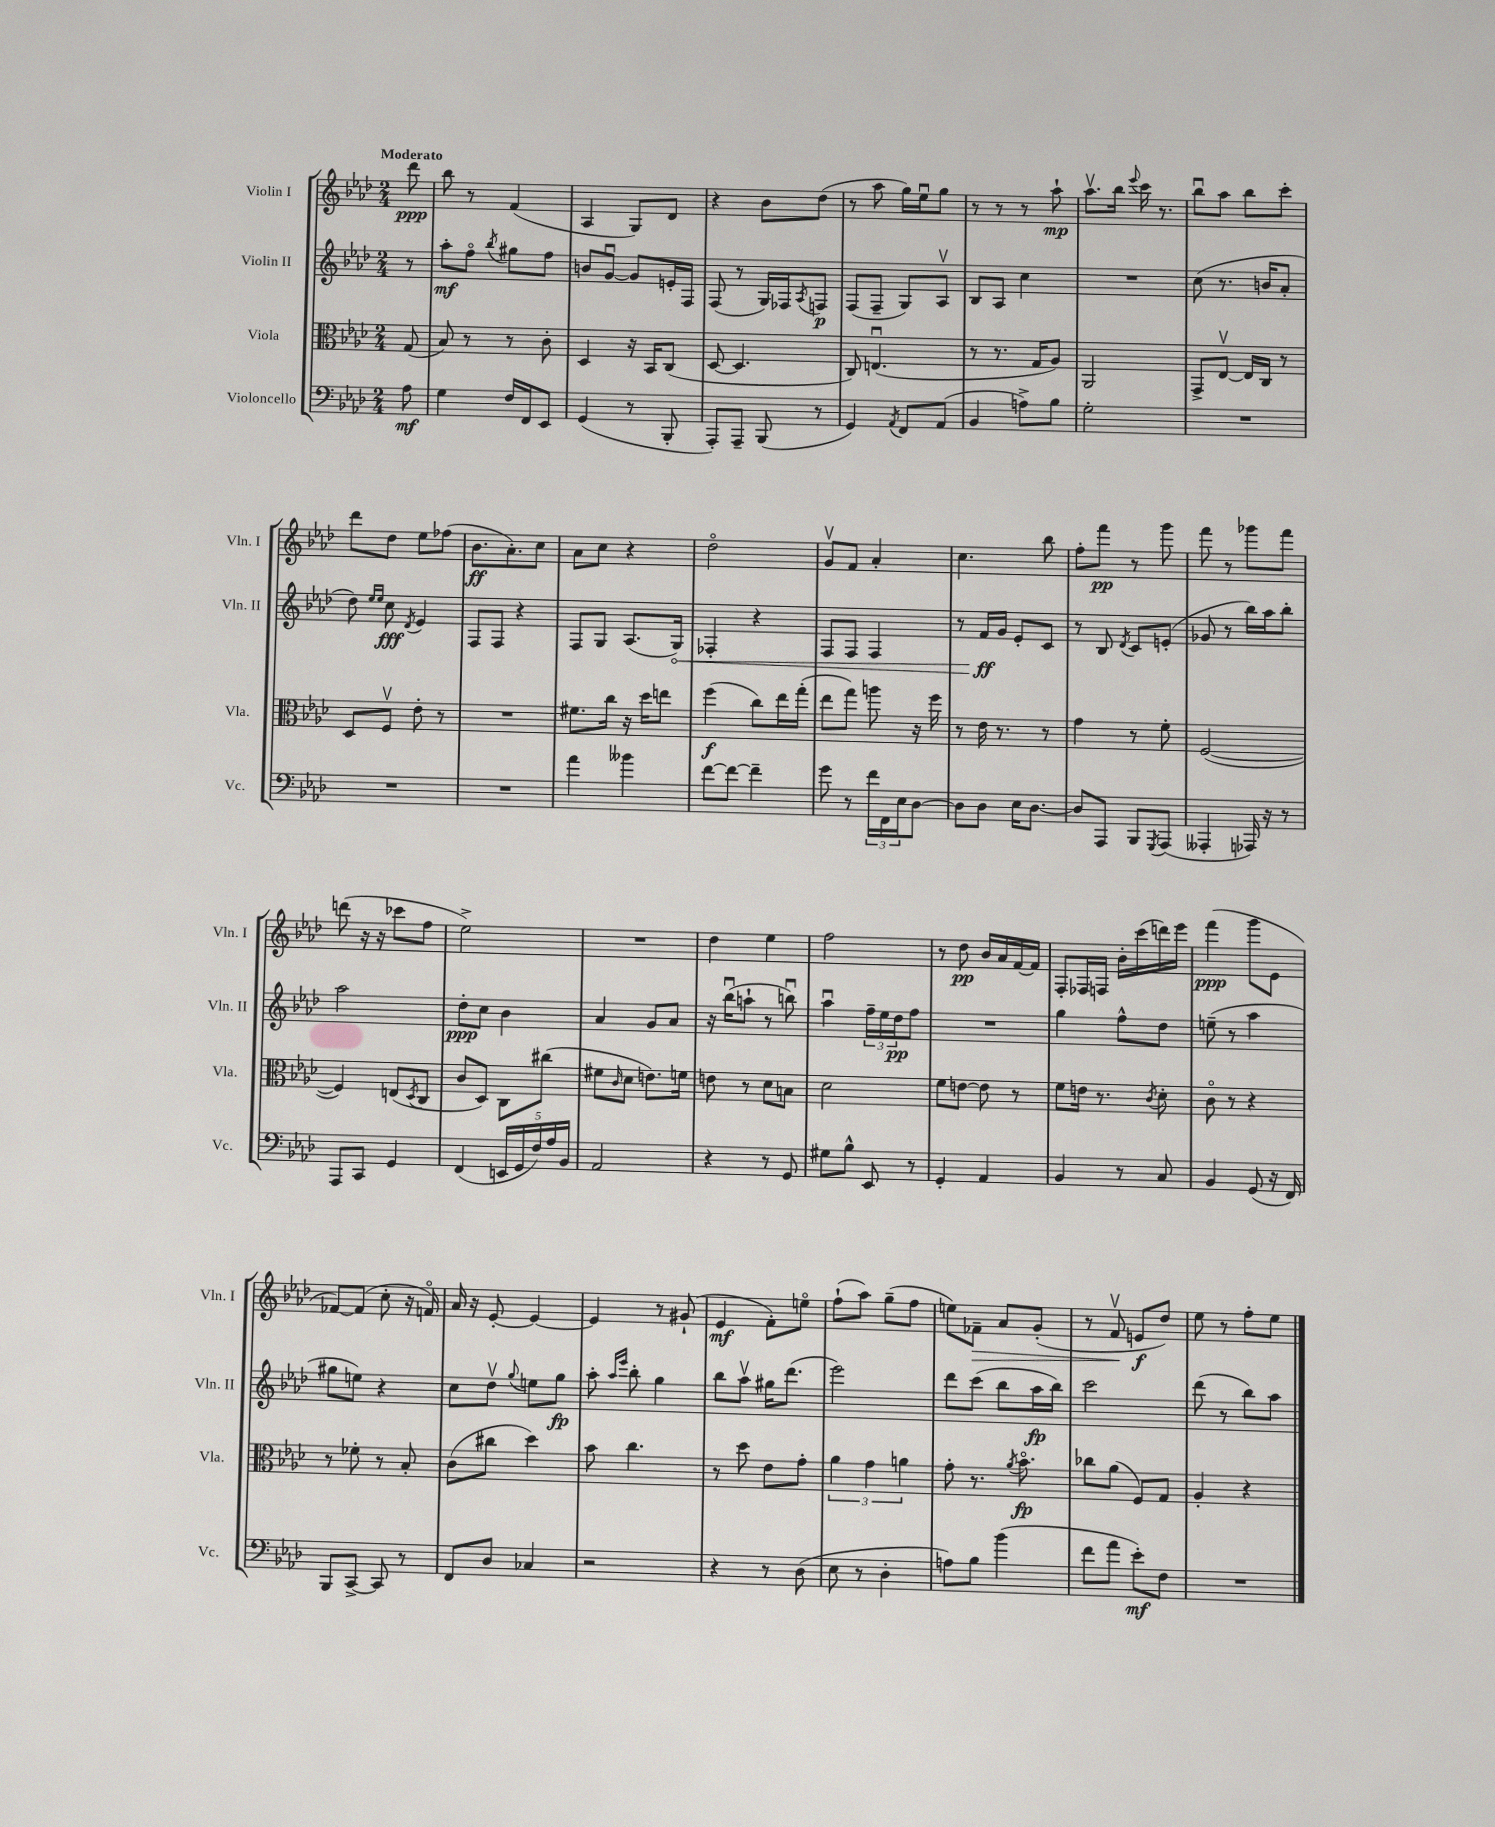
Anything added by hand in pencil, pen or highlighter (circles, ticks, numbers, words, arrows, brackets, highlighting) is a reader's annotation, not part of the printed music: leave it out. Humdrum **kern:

**kern	**dynam	**kern	**dynam	**kern	**dynam	**kern	**dynam
*part4	*part4	*part3	*part3	*part2	*part2	*part1	*part1
*staff4	*staff4	*staff3	*staff3	*staff2	*staff2	*staff1	*staff1
*I"Violoncello	*	*I"Viola	*	*I"Violin II	*	*I"Violin I	*
*I'Vc.	*	*I'Vla.	*	*I'Vln. II	*	*I'Vln. I	*
*clefF4	*	*clefC3	*	*clefG2	*	*clefG2	*
*k[b-e-a-d-]	*	*k[b-e-a-d-]	*	*k[b-e-a-d-]	*	*k[b-e-a-d-]	*
*M2/4	*	*M2/4	*	*M2/4	*	*M2/4	*
=	=	=	=	=	=	=	=
!	!	!	!	!	!	!LO:TX:a:B:t=Moderato	!
8A-\	mf	(8G/	.	8r	.	8ddd-\	ppp
=1	=1	=1	=1	=1	=1	=1	=1
4G\	.	8B-/)	.	8aa-'\L	mf	8bb-\	.
.	.	8r	.	8ff\J	.	8r	.
.	.	.	.	8qbb-/	.	.	.
16F/LL	.	8r	.	8gg#X\L	.	(4f/	.
16FF/J	.	.	.	.	.	.	.
8EE-/J	.	8c'\	.	8ff\J	.	.	.
=2	=2	=2	=2	=2	=2	=2	=2
(4GG/	.	4D-/	.	8bn/L	.	4A-/	.
.	.	.	.	[8gu/J	.	.	.
8r	.	16r	.	8g/L]	.	8G/L)	.
.	.	16BB-/KL	.	.	.	.	.
8BBB-'/	.	(8C/J	.	16en'/L	.	8d-/J	.
.	.	.	.	16F/JJ	.	.	.
=3	=3	=3	=3	=3	=3	=3	=3
8AAA-'/L)	.	[8D-/	.	(8F/	.	4r	.
8AAA-~/J	.	4.D-/]	.	8r	.	.	.
(8BBB-/	.	.	.	16G/LL)	.	8b-\L	.
.	.	.	.	16F-X/J	.	.	.
.	.	.	.	8qA-/	.	.	.
8r	.	.	.	8Fn/J	p	(8dd-\J	.
=4	=4	=4	=4	=4	=4	=4	=4
4GG/)	.	8C/)	.	(8F/L	.	8r	.
.	.	(4.Enu/	.	8F~/J	.	8aa-\	.
8qAA-/	.	.	.	.	.	.	.
8FF/L	.	.	.	8G/L)	.	16gg\LL)	.
.	.	.	.	.	.	16ee-u\J	.
(8AA-/J	.	.	.	8A-v/J	.	8gg\J	.
=5	=5	=5	=5	=5	=5	=5	=5
4BB-/	.	8r	.	8B-/L	.	8r	.
.	.	8.r	.	8A-/J	.	8r	.
8An^\L)	.	.	.	4cc\	.	8r	.
.	.	16G/KL	.	.	.	.	.
8B-\J	.	8A-/J)	.	.	.	8aa-`\	mp
=6	=6	=6	=6	=6	=6	=6	=6
2G'\	.	2AA-/	.	2r	.	8.aa-v\L	.
.	.	.	.	.	.	16bb-\Jk	.
.	.	.	.	.	.	8qqeee-/	.
.	.	.	.	.	.	16ccc\	.
.	.	.	.	.	.	8.r	.
=7	=7	=7	=7	=7	=7	=7	=7
2r	.	8GG^/L	.	(8cc\	.	8bb-u\L	.
.	.	[8E-v/J	.	8.r	.	8aa-\J	.
.	.	16E-/LL]	.	.	.	8bb-\L	.
.	.	16C/JJ	.	16bn/KL	.	.	.
.	.	8r	.	8a-'/J	.	8ccc'\J	.
!!LO:LB:g=z
=8	=8	=8	=8	=8	=8	=8	=8
2r	.	8D-/L	.	8dd-\)	.	8ddd-\L	.
.	.	.	.	16qqee-/LL	.	.	.
.	.	.	.	16qqee-/JJ	.	.	.
.	.	8Fv/J	.	8cc\	fff	8dd-\J	.
.	.	.	.	8qd-/	.	.	.
.	.	8e-'\	.	4e-/	.	8ee-\L	.
.	.	8r	.	.	.	(8ff-X\J	.
=9	=9	=9	=9	=9	=9	=9	=9
2r	.	2r	.	8F/L	.	8.b-\L	ff
.	.	.	.	8F/J	.	.	.
.	.	.	.	.	.	8.a-'\)	.
.	.	.	.	4r	.	.	.
.	.	.	.	.	.	8cc\J	.
=10	=10	=10	=10	=10	=10	=10	=10
4a-\	.	8.f#X\L	.	8F/L	.	8a-\L	.
.	.	.	.	8G/J	.	8cc\J	.
.	.	16cc\Jk	.	.	.	.	.
4b--X\	.	16r	.	(8.A-/L	.	4r	.
.	.	16dd-\KL	.	.	.	.	.
.	.	8een\J	.	.	.	.	.
!	!	!	!	!	!LO:HP:b	!	!
.	.	.	.	16G/Jk)	<	.	.
=11	=11	=11	=11	=11	=11	=11	=11
[8f\L	.	(4ff\	f	4F-X'/	.	2dd-\	.
8f\J_	.	.	.	.	.	.	.
4f~\]	.	8cc\L)	.	4r	.	.	.
.	.	16ee-\L	.	.	.	.	.
.	.	(16gg'\JJ	.	.	.	.	.
=12	=12	=12	=12	=12	=12	=12	=12
8g\	.	8ee-\L	.	8F/L	.	8gv/L	.
8r	.	8gg\J)	.	8F/J	.	8f/J	.
24f\LL	.	8aan\	.	4F/	.	4a-'/	.
24FF\	.	.	.	.	.	.	.
24E-\J	.	.	.	.	.	.	.
[8D-\J	.	16r	.	.	.	.	.
.	.	16ff\	.	.	.	.	.
=13	=13	=13	=13	=13	=13	=13	=13
8D-\L]	.	8r	.	8r	.	4.cc\	.
8D-\J	.	16e-\	.	16f/LL	ff	.	.
.	.	8.r	.	16g/JJ	[	.	.
16E-\KL	.	.	.	8e-'/L	.	.	.
[8.D-\J	.	.	.	.	.	.	.
.	.	8r	.	8c/J	.	8bb-\	.
=14	=14	=14	=14	=14	=14	=14	=14
8D-/L]	.	4g\	.	8r	.	8ff'\L	.
8AAA-/J	.	.	.	8B-/	.	8fff\J	pp
.	.	.	.	8qd-/	.	.	.
8BBB-/L	.	8r	.	8c/L	.	8r	.
8qGGG/	.	.	.	.	.	.	.
(8AAA-/J	.	8f'\	.	(8en'/J	.	8ggg\	.
=15	=15	=15	=15	=15	=15	=15	=15
4AAA--X'/	.	([2F/	.	8g-X/	.	8fff\	.
.	.	.	.	8r	.	8r	.
16AAA-X/)	.	.	.	16bb-\LL)	.	8ggg-X\L	.
16r	.	.	.	16aa-\J	.	.	.
8r	.	.	.	8bb-'\J	.	8fff\J	.
!!LO:LB:g=z
=16	=16	=16	=16	=16	=16	=16	=16
8AAA-/L	.	4F/])	.	2aa-\	.	(8dddn\	.
8CC/J	.	.	.	.	.	16r	.
.	.	.	.	.	.	16r	.
4GG/	.	(8En/L	.	.	.	8ccc-X\L	.
.	.	8qD-/	.	.	.	.	.
.	.	8C/J	.	.	.	8ff\J	.
=17	=17	=17	=17	=17	=17	=17	=17
(4FF/	.	8c/L	.	8dd-'\L	ppp	2ee-^\)	.
.	.	8D-/J)	.	8cc\J	.	.	.
20EEn/LL	.	8C\L	.	4b-\	.	.	.
20GG/	.	.	.	.	.	.	.
20F/)	.	.	.	.	.	.	.
.	.	(8cc#X\J	.	.	.	.	.
20A-/	.	.	.	.	.	.	.
20BB-/JJ	.	.	.	.	.	.	.
=18	=18	=18	=18	=18	=18	=18	=18
2AA-/	.	8f#X\L	.	4a-/	.	2r	.
.	.	16qqc/	.	.	.	.	.
.	.	8d-\J	.	.	.	.	.
.	.	8.en\L)	.	8g/L	.	.	.
.	.	.	.	8a-/J	.	.	.
.	.	16fn\Jk	.	.	.	.	.
=19	=19	=19	=19	=19	=19	=19	=19
4r	.	8en\	.	16r	.	4dd-\	.
.	.	.	.	(16bb-u\KL	.	.	.
.	.	8r	.	8aan`\J	.	.	.
8r	.	8d-\L	.	8r	.	4ee-\	.
8GG/	.	8Bn\J	.	8bbnu\)	.	.	.
=20	=20	=20	=20	=20	=20	=20	=20
8G#X\L	.	2d-\	.	4aa-u\	.	2ff\	.
8B-^^\J	.	.	.	.	.	.	.
8EE-/	.	.	.	24ff~\LL	.	.	.
.	.	.	.	24ee-\	.	.	.
.	.	.	.	24dd-\J	pp	.	.
8r	.	.	.	8ff\J	.	.	.
=21	=21	=21	=21	=21	=21	=21	=21
4GG'/	.	8f\L	.	2r	.	8r	.
.	.	[8en\J	.	.	.	8dd-\	pp
4AA-/	.	8e\]	.	.	.	16b-/LL	.
.	.	.	.	.	.	16a-/	.
.	.	8r	.	.	.	[16f/	.
.	.	.	.	.	.	16f/JJ]	.
=22	=22	=22	=22	=22	=22	=22	=22
4BB-/	.	8f\L	.	4gg\	.	8F'/L	.
.	.	16en\Jk	.	.	.	16F-X/L	.
.	.	8.r	.	.	.	16Fn/JJ	.
8r	.	.	.	8ff^^\L	.	16b-'\LL	.
.	.	.	.	.	.	(16ccc\	.
.	.	8qc/	.	.	.	.	.
8C/	.	8d-'\	.	8dd-\J	.	16dddn\)	.
.	.	.	.	.	.	16eee-\JJ	.
=23	=23	=23	=23	=23	=23	=23	=23
4BB-/	.	8c\	.	(8een~\	.	(4fff\	ppp
.	.	8r	.	8r	.	.	.
(8GG/	.	4r	.	4aa-\	.	8ggg\L	.
16r	.	.	.	.	.	8e-\J	.
16FF/)	.	.	.	.	.	.	.
!!LO:LB:g=z
=24	=24	=24	=24	=24	=24	=24	=24
8BBB-/L	.	8r	.	8gg#X\L	.	[8f-X/L)	.
[8CC^/J	.	8f-X'\	.	8een\J)	.	(8f-/J]	.
8CC/]	.	8r	.	4r	.	8cc'\	.
8r	.	8B-'/	.	.	.	16r	.
.	.	.	.	.	.	16fn/)	.
=25	=25	=25	=25	=25	=25	=25	=25
8FF/L	.	(8c\L	.	8cc\L	.	16a-/	.
.	.	.	.	.	.	16r	.
8D-/J	.	8cc#X\J	.	8dd-v\J	.	[8e-'/	.
.	.	.	.	8qqgg/	.	.	.
4C-X/	.	4dd-\)	.	8een\L	.	4e-/_	.
.	.	.	.	8gg\J	fp	.	.
=26	=26	=26	=26	=26	=26	=26	=26
2r	.	8b-\	.	8aa-'\	.	4e-/]	.
.	.	.	.	16qqaa-/LL	.	.	.
.	.	.	.	16qqeee-/JJ	.	.	.
.	.	4.cc\	.	8bb-'\	.	.	.
.	.	.	.	4gg\	.	8r	.
.	.	.	.	.	.	(8g#X`/	.
=27	=27	=27	=27	=27	=27	=27	=27
4r	.	8r	.	8bb-\L	.	4e-/	mf
.	.	8dd-\	.	8aa-v\J	.	.	.
8r	.	8e-\L	.	16gg#X\KL	.	8f'\L)	.
.	.	.	.	(8.ddd-\J	.	.	.
(8D-\	.	8g'\J	.	.	.	8een\J	.
=28	=28	=28	=28	=28	=28	=28	=28
8E-\	.	6a-\	.	2eee-\)	.	(8ff`\L	.
8r	.	.	.	.	.	8aa-\J)	.
.	.	6g\	.	.	.	.	.
4D-'\	.	.	.	.	.	(8gg~\L	.
.	.	6an\	.	.	.	.	.
.	.	.	.	.	.	8ff\J	.
=29	=29	=29	=29	=29	=29	=29	=29
8An\L)	.	8g'\	.	8ddd-\L	.	8een\L)	.
!	!	!	!	!	!	!	!LO:HP:b
8B-\J	.	8.r	.	(8ccc\J	.	8f-X~\J	>
(4b-\	.	.	.	8bb-\L	.	8a-/L	.
.	.	8qa-/	.	.	.	.	.
.	.	8.b-\	fp	.	.	.	.
.	.	.	.	16aa-\L	fp	(8g'/J	.
.	.	.	.	16bb-\JJ)	.	.	.
=30	=30	=30	=30	=30	=30	=30	=30
8f\L	.	8cc-X\L	.	2ccc\	.	8r	.
8a-\J	.	(8a-\J	.	.	.	8fv/	.
8e-'\L)	mf	8F/L)	.	.	.	8en/L	] f
8F\J	.	8G/J	.	.	.	8dd-/J)	.
=31	=31	=31	=31	=31	=31	=31	=31
2r	.	4A-'/	.	(8ddd-\	.	8ee-\	.
.	.	.	.	8r	.	8r	.
.	.	4r	.	8bb-\L)	.	8ff'\L	.
.	.	.	.	8aa-\J	.	8ee-\J	.
==	==	==	==	==	==	==	==
*-	*-	*-	*-	*-	*-	*-	*-
